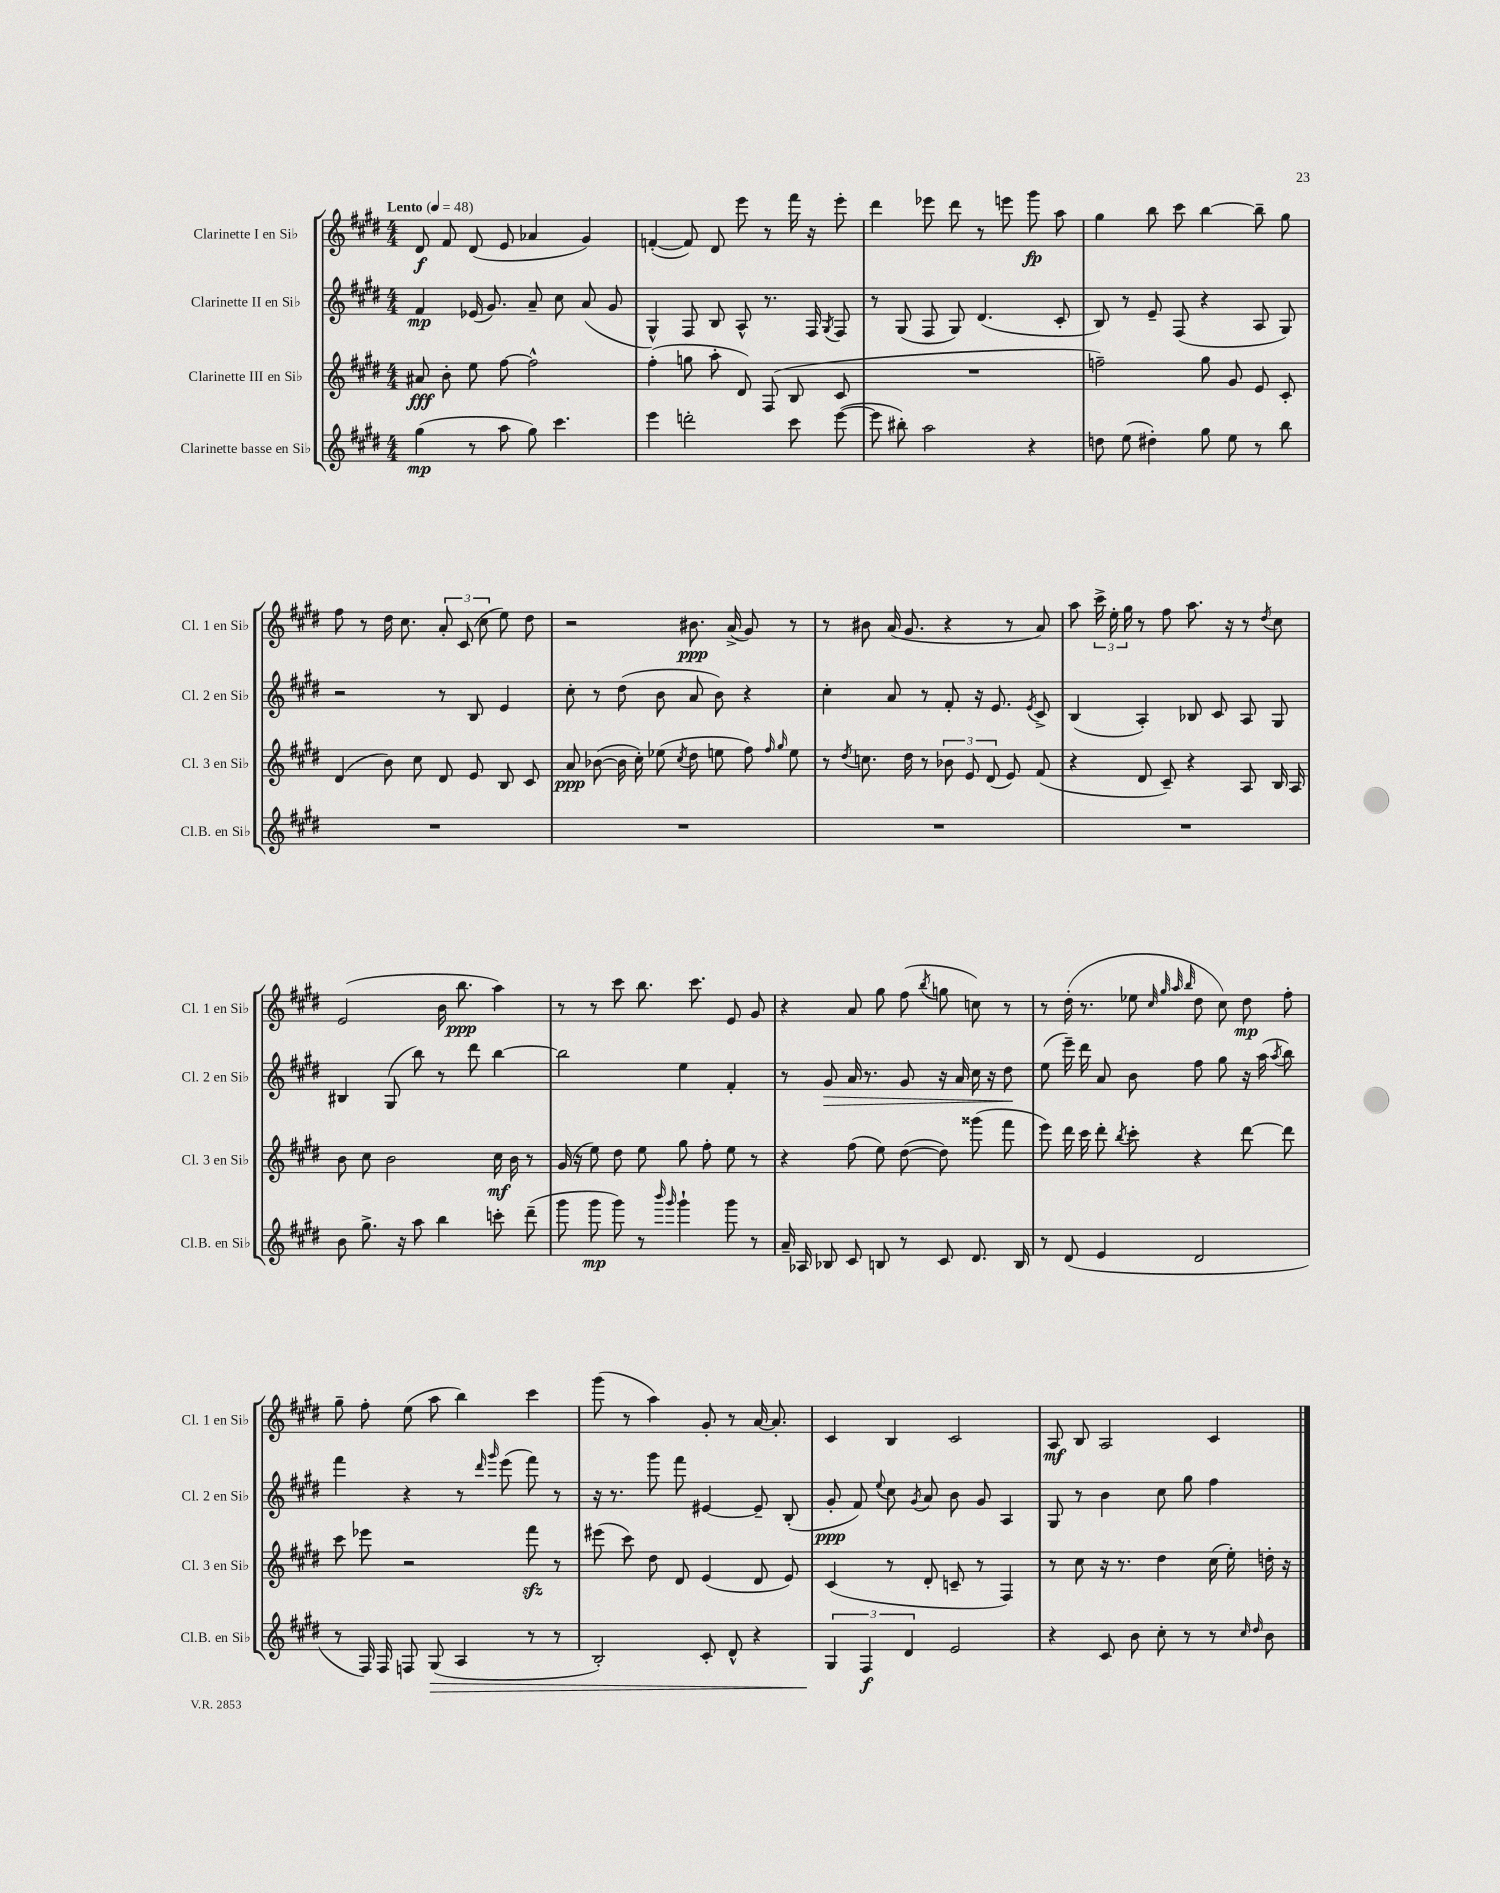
<<
\new StaffGroup <<
\new Staff = "s0" \with { instrumentName = "Clarinette I en Sib" shortInstrumentName = "Cl. 1 en Sib" } {
    \clef treble \key e \major \numericTimeSignature \time 4/4 \tempo "Lento" 4 = 48
    \autoBeamOff dis'8\f fis'8 dis'8( e'8 aes'4 gis'4) |
    f'4~-.( f'8) dis'8 e'''8 r8 fis'''16 r16 e'''8-. |
    dis'''4 ees'''8 dis'''8 r8 e'''8 gis'''8\fp a''8 |
    gis''4 b''8 cis'''8 b''4~ b''8-- gis''8 |
    fis''8 r8 dis''16 cis''8. \tuplet 3/2 { a'8-. cis'8( cis''8 } e''8) dis''8 |
    r2 bis'8.\ppp a'16->( gis'8) r8 |
    r8 bis'8 a'16( gis'8. r4 r8 a'8) |
    a''8 \tuplet 3/2 { cis'''16-> e''16-. gis''16 } r8 fis''8 a''8. r16 r8 \acciaccatura { dis''8 } cis''8 |
    e'2( b'16 b''8.\ppp a''4) |
    r8 r8 cis'''8 b''8. cis'''8. e'8 gis'8 |
    r4 a'8 gis''8 fis''8( \acciaccatura { b''8 } g''8 c''8) r8 |
    r8 dis''16-.( r8. ees''8 \grace { cis''32 gis''32 a''32 b''32 } dis''8 cis''8) dis''8\mp fis''8-. |
    gis''8-- fis''8-. e''8( a''8 b''4) cis'''4 |
    gis'''8( r8 a''4) gis'8-. r8 a'16~ a'8.-. |
    cis'4 b4 cis'2 |
    a8\mf b8 a2 cis'4 \bar "|." |
}
\new Staff = "s1" \with { instrumentName = "Clarinette II en Sib" shortInstrumentName = "Cl. 2 en Sib" } {
    \clef treble \key e \major \numericTimeSignature \time 4/4
    \autoBeamOff fis'4\mp ees'16( gis'8.) a'8-- cis''8 a'8( gis'8 |
    gis4-^) fis8 b8 a8-^ r8. fis16 \acciaccatura { gis8 } fis8 |
    r8 gis8( fis8 gis8) dis'4.( cis'8-. |
    b8) r8 e'8-- fis8( r4 a8 gis8) |
    r2 r8 b8 e'4 |
    cis''8-. r8 dis''8( b'8 a'8 b'8) r4 |
    cis''4-. a'8 r8 fis'8-. r16 e'8. \acciaccatura { e'8 } cis'8-> |
    b4( a4-.) bes8 cis'8 a8 gis8 |
    bis4 gis8( b''8) r8 dis'''8 b''4~ |
    b''2 e''4 fis'4-. |
    r8 gis'8\> a'16 r8. gis'8 r16 a'16 cis''16 r16 dis''8\! |
    e''8( e'''16--) dis'''16 a'8 b'8 fis''8 gis''8 r16 a''16( \acciaccatura { a''8 } b''8) |
    fis'''4 r4 r8 \grace { dis'''16 gis'''16 } e'''8( fis'''8) r8 |
    r16 r8. gis'''8 fis'''8 eis'4~ eis'8-- b8-.( |
    gis'8-.\ppp fis'8) \appoggiatura { e''8 } cis''8 \acciaccatura { gis'8 } a'8 b'8 gis'8 a4 |
    gis8 r8 b'4 cis''8 gis''8 fis''4 \bar "|." |
}
\new Staff = "s2" \with { instrumentName = "Clarinette III en Sib" shortInstrumentName = "Cl. 3 en Sib" } {
    \clef treble \key e \major \numericTimeSignature \time 4/4
    \autoBeamOff ais'8\fff b'8-. e''8 fis''8~ fis''2-^ |
    fis''4-.( g''8 a''8-. dis'8) fis8( b8 cis'8 |
    R1 |
    f''2--) gis''8 gis'8 e'8 cis'8-. |
    dis'4( b'8) cis''8 dis'8 e'8 b8 cis'8 |
    a'8\ppp bes'8~( bes'16 cis''16-.) ees''8( \acciaccatura { cis''8 } dis''8 e''8 fis''8) \grace { fis''16 gis''16 } e''8 |
    r8 \acciaccatura { dis''8 } c''8. dis''16 r8 \tuplet 3/2 { bes'8 e'8 dis'8( } e'8) fis'8( |
    r4 dis'8 cis'8--) r4 a8 b16 a16 |
    b'8 cis''8 b'2 cis''16\mf b'16 r8 |
    gis'16( r16 e''8) dis''8 e''8 gis''8 fis''8-. e''8 r8 |
    r4 fis''8( e''8) dis''8~( dis''8) gisis'''8( fis'''8 |
    e'''8) dis'''16 cis'''16 dis'''8-. \acciaccatura { b''8 } cis'''8-. r4 dis'''8~ dis'''8 |
    cis'''8 ees'''8 r2 fis'''8\sfz r8 |
    eis'''8( cis'''8) dis''8 dis'8 e'4( dis'8 e'8) |
    cis'4( r8 dis'8-. c'8-- r8 fis4) |
    r8 cis''8 r16 r8. dis''4 cis''16( e''16-.) d''16-. r16 \bar "|." |
}
\new Staff = "s3" \with { instrumentName = "Clarinette basse en Sib" shortInstrumentName = "Cl.B. en Sib" } {
    \clef treble \key e \major \numericTimeSignature \time 4/4
    \autoBeamOff gis''4\mp( r8 a''8 gis''8) cis'''4. |
    e'''4 d'''2-. cis'''8 e'''8~( |
    e'''8 bis''8-.) a''2 r4 |
    d''8 e''8( dis''4-.) gis''8 e''8 r8 b''8 |
    R1 |
    R1 |
    R1 |
    R1 |
    b'8 gis''8.-> r16 a''8 b''4 c'''8-. dis'''8--( |
    gis'''8 gis'''8\mp gis'''8) r8 \grace { b'''16 gis'''16 } gis'''4-! gis'''8 r8 |
    a'16-- aes16 bes8 cis'8 b8 r8 cis'8 dis'8. b16 |
    r8 dis'8( e'4 dis'2 |
    r8 fis16) fis16 f8 gis8\>( a4 r8 r8 |
    b2-.) cis'8-. dis'8-^ r4 |
    \tuplet 3/2 { gis4\! fis4\f dis'4 } e'2 |
    r4 cis'8 b'8 cis''8-. r8 r8 \grace { cis''16 dis''16 } b'8 \bar "|." |
}
>>
>>
\layout { \context { \Score \remove "Bar_number_engraver" } }
